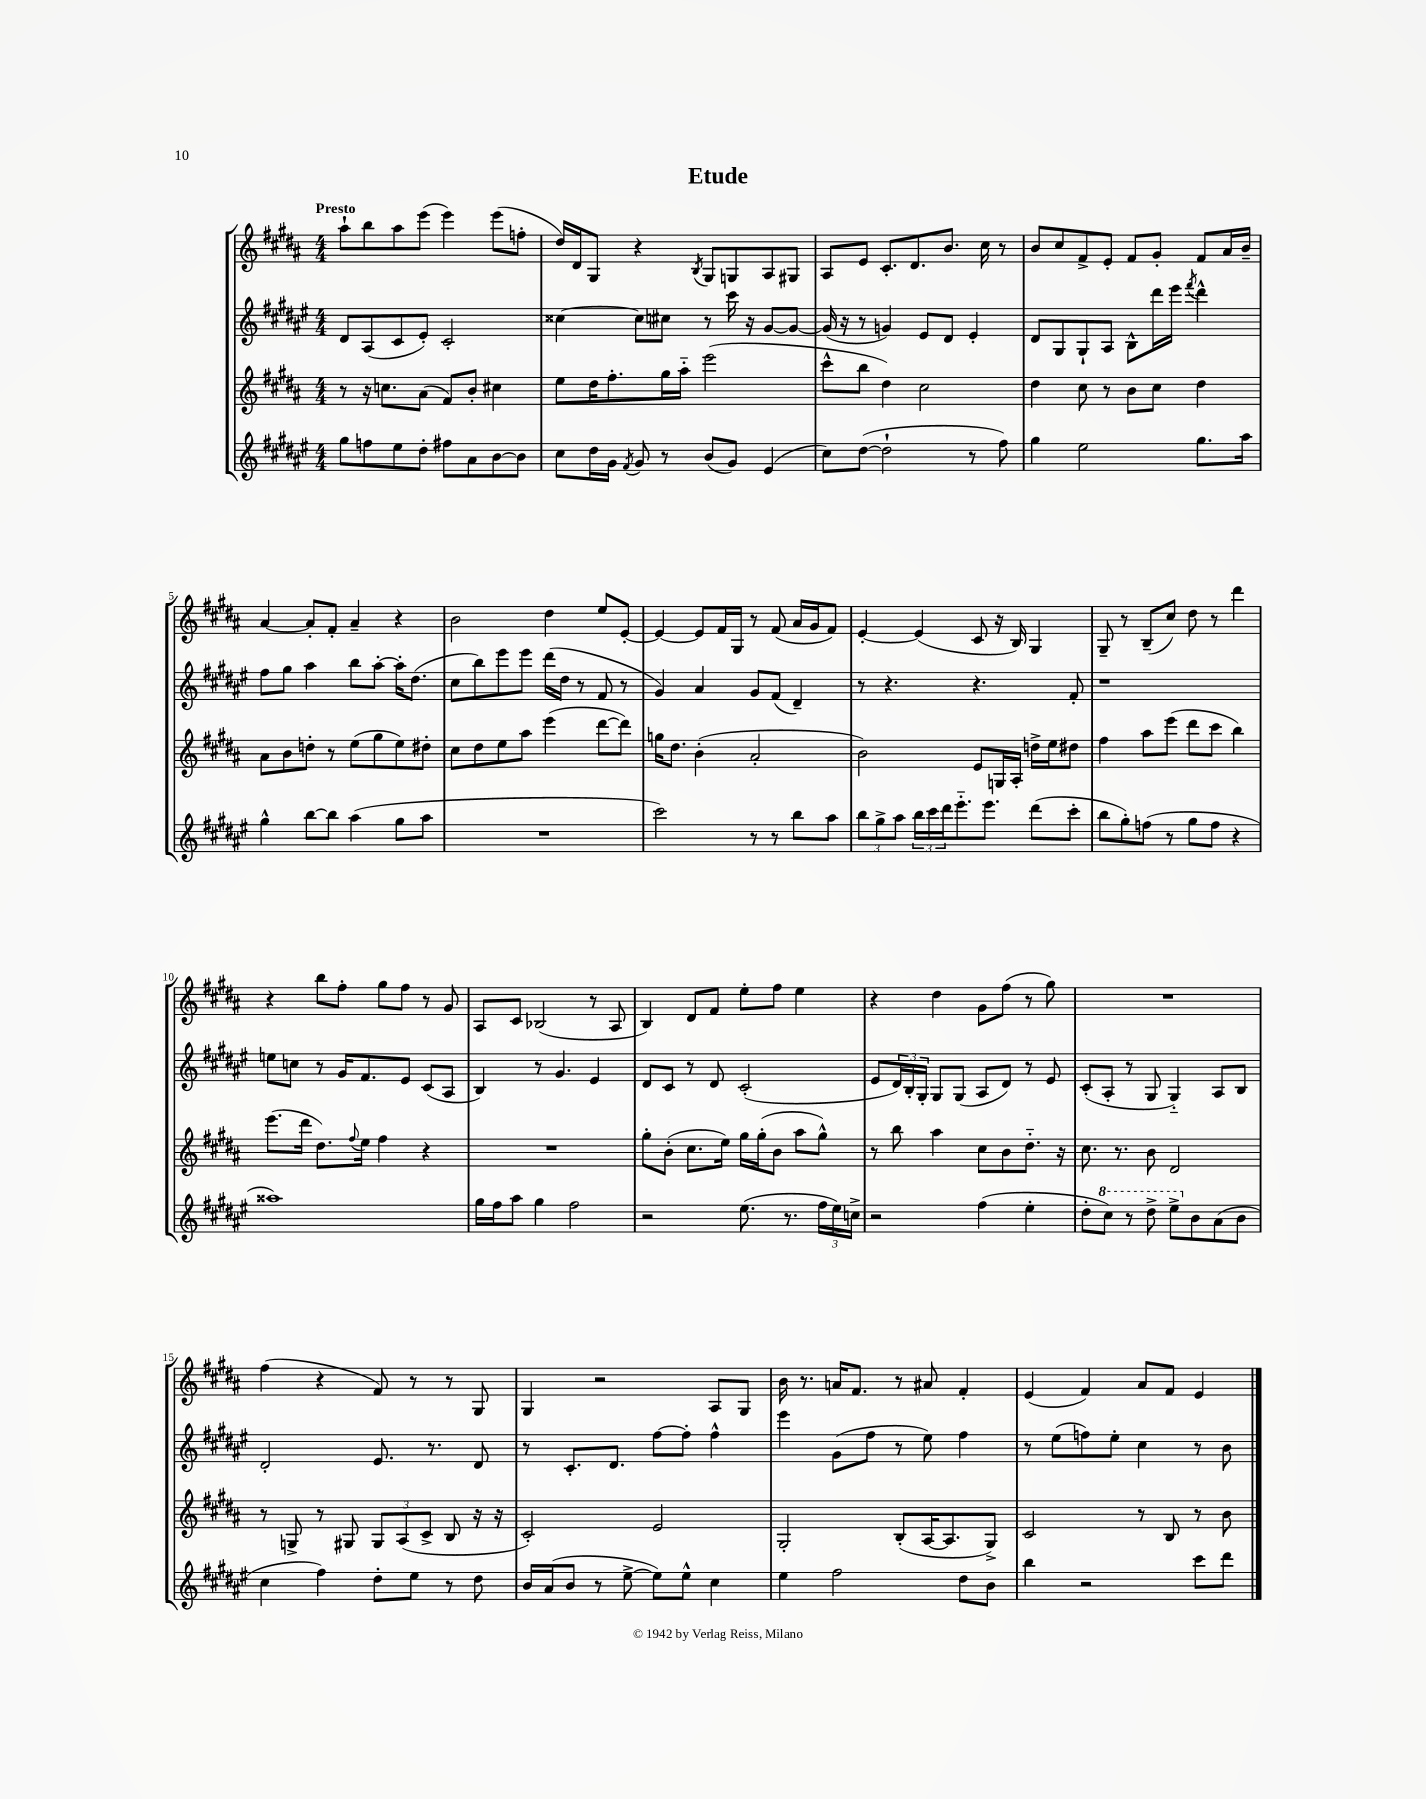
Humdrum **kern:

**kern	**kern	**kern	**kern
*staff4	*staff3	*staff2	*staff1
*clefG2	*clefG2	*clefG2	*clefG2
*k[f#c#g#d#a#e#]	*k[f#c#g#d#a#]	*k[f#c#g#d#a#e#]	*k[f#c#g#d#a#]
*M4/4	*M4/4	*M4/4	*M4/4
8gg#	8r	8d#	8aa#`
8ff	16r	(8A#	8bb
.	8.cc	.	.
8ee#	.	8c#	8aa#
8dd#'	(8a#	8e#')	(8eee
8ff#	8f#)	2c#'	4eee)
8a#	8b'	.	.
[8b	4cc#	.	(8eee
8b]	.	.	8ff'
=	=	=	=
8cc#	8ee	[4cc##	16dd#)
.	.	.	16d#
16dd#	16dd#	.	8G#
16g#	8.ff#'	.	.
8qf#	.	.	.
8g#	.	8cc##]	4r
8r	16gg#	8cc#	.
.	16aa#'~	.	.
.	.	.	8qB
(8b	(2eee	8r	8G#
8g#)	.	16ccc#	8G
.	.	16r	.
(4e#	.	[8g#	8A#
.	.	8g#_	8G#
=	=	=	=
8cc#)	8ccc#^^	(16g#]	8A#
.	.	16r	.
([8dd#	8bb	8r	8e
2dd#`]	4dd#)	4g)	8.c#'
.	.	.	8.d#
.	2cc#	8e#	.
.	.	8d#	8.b
8r	.	4e#'	.
.	.	.	16cc#
8ff#)	.	.	8r
=	=	=	=
4gg#	4dd#	8d#	8b
.	.	8G#	8cc#
2ee#	8cc#	8G#`	8f#^
.	8r	8A#	8e'
.	8b	8B^^	8f#
.	8cc#	16ddd#	8g#'
.	.	16eee#	.
.	.	8qfff#	.
8.gg#	4dd#	4ddd#^^	8f#
.	.	.	16a#
16aa#	.	.	16b~
=	=	=	=
4gg#^^	8a#	8ff#	[4a#
.	8b	8gg#	.
[8bb	8dd'	4aa#	8a#']
8bb]	8r	.	8f#'
(4aa#	(8ee	8bb	4a#~
.	8gg#	[8aa#'	.
8gg#	8ee)	16aa#']	4r
.	.	(8.dd#	.
8aa#	8dd#'	.	.
=	=	=	=
1r	8cc#	8cc#	2b
.	8dd#	8bb)	.
.	8ee	8eee#	.
.	8aa#	8eee#	.
.	(4eee	(16ddd#	4dd#
.	.	16dd#	.
.	.	8r	.
.	[8ddd#	8f#	8ee
.	8ddd#])	8r	[8e'
=	=	=	=
2ccc#)	16gg	4g#)	4e_
.	8.dd#	.	.
.	(4b'	4a#	8e]
.	.	.	16f#
.	.	.	16G#
8r	2a#'	8g#	8r
8r	.	(8f#	(8f#
8bb	.	4d#~)	16a#
.	.	.	16g#
8aa#	.	.	8f#)
=	=	=	=
12bb	2b)	8r	[4e'
12gg#^	.	.	.
.	.	4.r	.
12aa#	.	.	.
24bb	.	.	(4e]
24ccc#	.	.	.
24ddd#	.	.	.
8.eee#'~	.	.	.
.	8e	4.r	8c#
8.eee#	.	.	.
.	16G	.	16r
.	16A#'	.	16B)
(8ddd#	16dd^	.	4G#
.	16ee	.	.
8ccc#'	8dd#	8f#'	.
=	=	=	=
8bb	4ff#	1r	8G#~
8gg#')	.	.	8r
(8ff	8aa#	.	(8B~
8r	(8eee	.	8cc#)
8gg#	8ddd#	.	8dd#
8ff	8ccc#	.	8r
4r	4bb)	.	4ddd#
=	=	=	=
1aa##)	(8.eee	8ee	4r
.	.	8cc	.
.	16ddd#	.	.
.	8.dd#)	8r	8bb
.	.	16g#	8ff#'
.	8qqff#	.	.
.	16ee	8.f#	.
.	4ff#	.	8gg#
.	.	8e#	8ff#
.	4r	(8c#	8r
.	.	8A#	8g#
=	=	=	=
16gg#	1r	4B)	8A#
16ff#	.	.	.
8aa#	.	.	8c#
4gg#	.	8r	(2B-
.	.	4.g#	.
2ff#	.	.	.
.	.	4e#	8r
.	.	.	8A#
=	=	=	=
2r	8gg#'	8d#	4B)
.	(8b'	8c#	.
.	8.cc#	8r	8d#
.	.	8d#	8f#
.	16ee)	.	.
(8.ee#	16gg#	(2c#'	8ee'
.	(16gg#'	.	.
.	8b	.	8ff#
8.r	.	.	.
.	8aa#	.	4ee
24ff#	8gg#^^)	.	.
24ee#)	.	.	.
24cc^	.	.	.
=	=	=	=
2r	8r	8e#	4r
.	8bb	24d#)	.
.	.	24B'	.
.	.	24G#'	.
.	4aa#	8G#	4dd#
.	.	(8G#	.
(4ff#	8cc#	8A#	8g#
.	8b	8d#)	(8ff#
4ee#'	8.dd#'~	8r	8r
.	.	8e#	8gg#)
.	16r	.	.
=	=	=	=
8dd#'	8.cc#	(8c#'	1r
8ccc#)	.	8A#'	.
.	8.r	.	.
8r	.	8r	.
8ddd#^	8b	8G#	.
8eee#^	2d#	4G#'~)	.
8b	.	.	.
(8a#	.	8A#	.
8b	.	8B	.
=	=	=	=
4cc#	8r	2d#'	(4ff#
.	8G^	.	.
4ff#)	8r	.	4r
.	8G#	.	.
8dd#'	12G#	8.e#	8f#)
.	(12A#	.	.
8ee#	.	.	8r
.	12c#^	.	.
.	.	8.r	.
8r	8B	.	8r
8dd#	16r	8d#	8G#
.	16r	.	.
=	=	=	=
16b	2c#')	8r	4G#
(16a#	.	.	.
8b	.	8.c#'	.
8r	.	.	2r
.	.	8.d#	.
[8ee#^	.	.	.
8ee#])	2e	[8ff#	.
8ee#^^	.	8ff#']	.
4cc#	.	4ff#^^	8A#
.	.	.	8G#
=	=	=	=
4ee#	2G#'	4eee#	16b
.	.	.	8.r
2ff#	.	(8g#	16a
.	.	.	8.f#
.	.	8ff#	.
.	(8B'	8r	8r
.	[16A#	8ee#)	8a#
.	8.A#]	.	.
8dd#	.	4ff#	4f#'
8b	8G#^)	.	.
=	=	=	=
4bb	2c#	8r	(4e
.	.	(8ee#	.
2r	.	8ff)	4f#)
.	.	8ee#'	.
.	8r	4cc#	8a#
.	8B	.	8f#
8ccc#	8r	8r	4e
8ddd#	8b	8b	.
==	==	==	==
*-	*-	*-	*-
